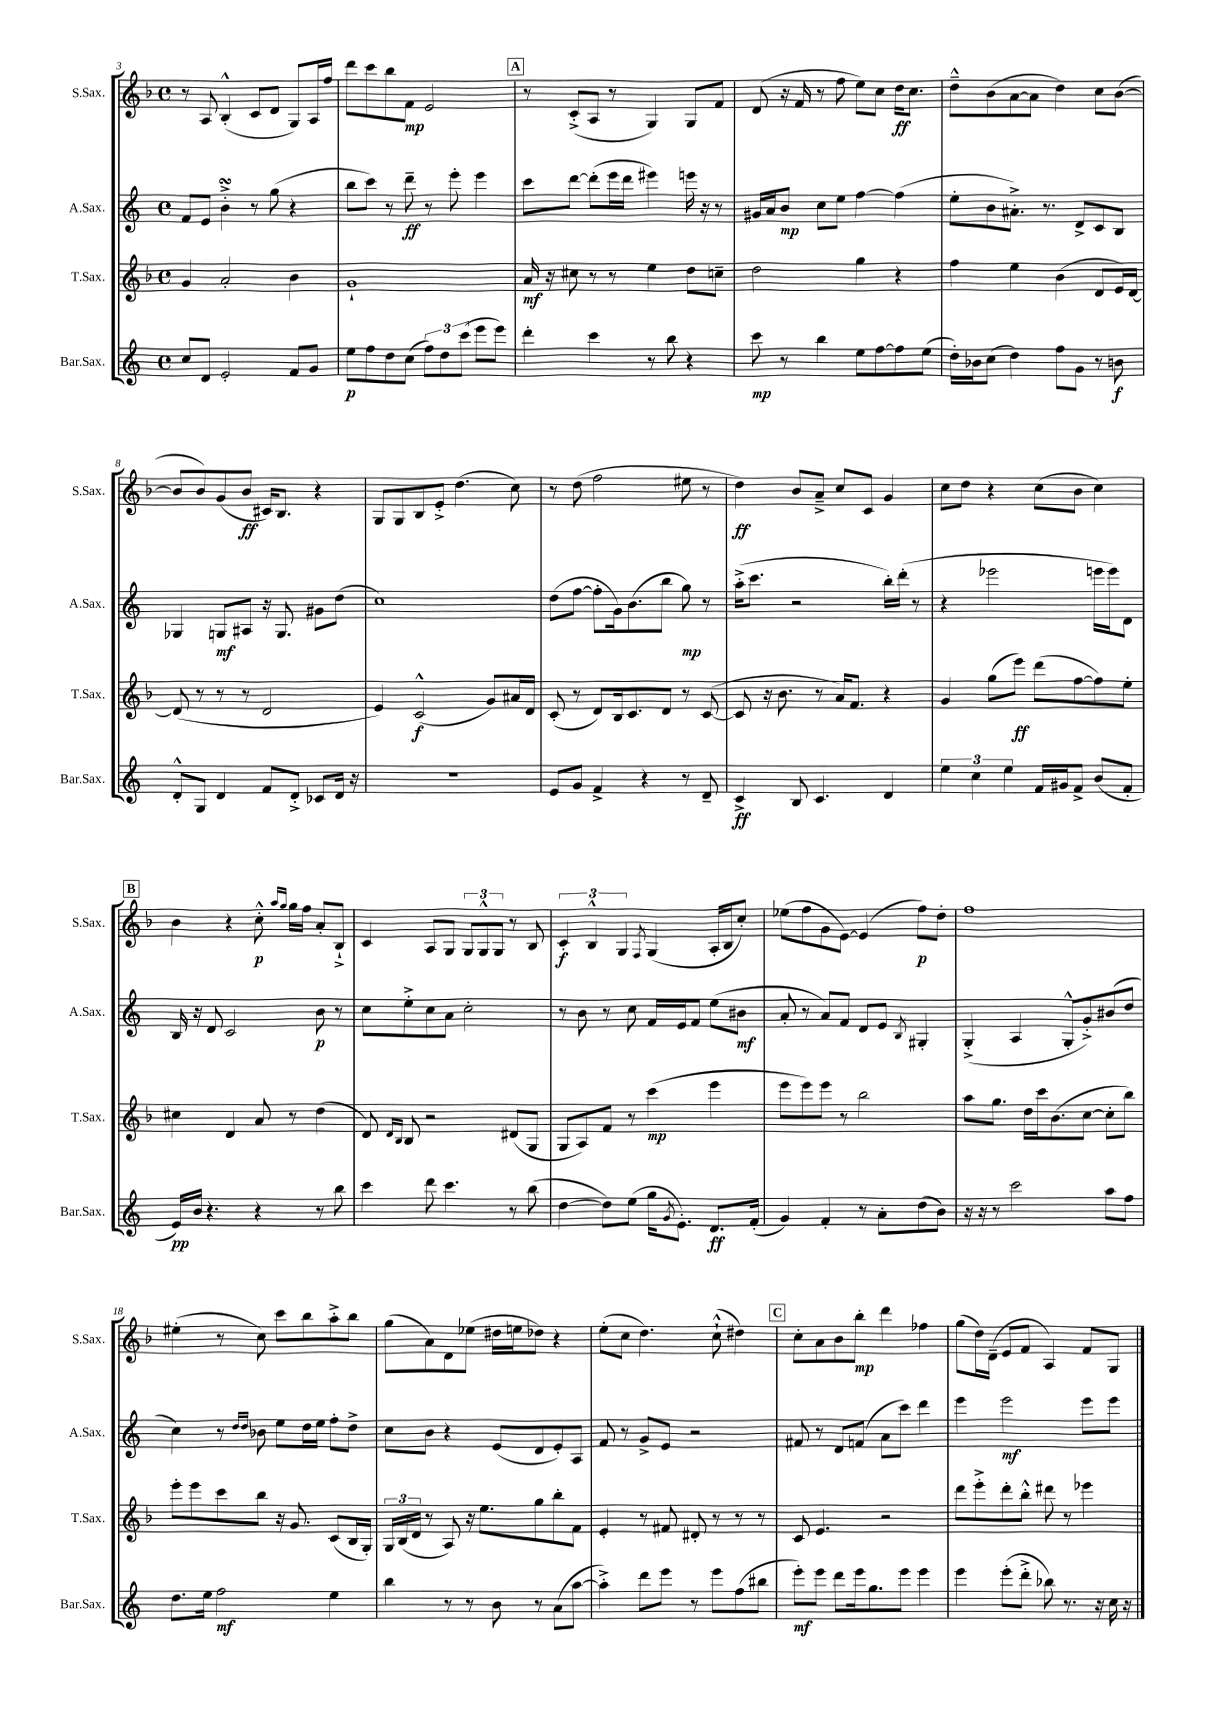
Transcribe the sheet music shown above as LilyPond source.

<<
\new StaffGroup <<
\new Staff = "s0" \with { instrumentName = "S.Sax." shortInstrumentName = "S.Sax." } {
    \clef treble \key f \major \defaultTimeSignature \time 4/4
    r8 a8 bes4-.-^( c'8 d'8 g8) a16 f''16 |
    d'''8 c'''8 bes''8 f'8\mp e'2 |
    \mark \markup { \box "A" } r8 c'8-.->( a8 r8 g4) g8 f'8 |
    d'8( r16 f'16 r8 f''8 e''8) c''8 d''16\ff c''8. |
    d''8---^ bes'8( a'8~ a'8 d''4) c''8 bes'8~( |
    bes'8 bes'8) g'8( bes'8\ff cis'16) bes8. r4 |
    g8 g8 bes8 e'8-.-> d''4.( c''8) |
    r8 d''8( f''2 eis''8 r8 |
    d''4\ff) bes'8 a'8---> c''8 c'8 g'4 |
    c''8 d''8 r4 c''8( bes'8 c''4) |
    \mark \markup { \box "B" } bes'4 r4 c''8-.-^\p \grace { a''16 g''16 } g''16 f''16 a'8-. bes8-!-> |
    c'4 a8 g8 \tuplet 3/2 { g8 g8-^ g8 } r8 bes8 |
    \tuplet 3/2 { c'4-.\f bes4-^ g4 } \acciaccatura { f8 } g4( a16-. bes16 c''8-.) |
    ees''8( f''8 g'8 e'8~) e'4( f''8\p) d''8-. |
    f''1 |
    eis''4-.( r8 c''8) c'''8 bes''8 a''8-.-> bes''8 |
    g''8( a'8) d'8 ees''8( dis''16 e''16 des''8) r4 |
    e''8-.( c''8 d''4.) c''8-!-^( dis''4) |
    \mark \markup { \box "C" } c''8-. a'8 bes'8 bes''8-.\mp d'''4 fes''4 |
    g''8( d''16) d'16--( e'8 f'8 a4) f'8 g8 \bar "|." |
}
\new Staff = "s1" \with { instrumentName = "A.Sax." shortInstrumentName = "A.Sax." } {
    \clef treble \key c \major \defaultTimeSignature \time 4/4
    f'8 e'8 b'4-.->\turn r8 g''8( r4 |
    b''8 c'''8) r8 d'''8--\ff r8 e'''8-. e'''4 |
    \mark \markup { \box "A" } c'''8 d'''8~ d'''8-.( e'''16 d'''16 eis'''4) e'''16 r16 r8 |
    gis'16 a'16 b'8\mp c''8 e''8 f''4~ f''4( |
    e''8-. b'8 ais'8.-.->) r8. d'8-> c'8 b8 |
    ges4 g8\mf ais8 r16 g8. gis'8 d''8( |
    c''1) |
    d''8( f''8~ f''8-. g'16) b'8.( b''8 g''8\mp) r8 |
    a''16-.->( c'''8. r2 b''16-.) d'''16-.( r8 |
    r4 ees'''2 e'''16 e'''16) d'8 |
    \mark \markup { \box "B" } b16 r16 d'8 c'2 b'8\p r8 |
    c''8 e''8-.-> c''8 a'8 c''2-. |
    r8 b'8 r8 c''8 f'16 e'16 f'8 e''8( bis'8\mf |
    a'8-. r8 a'8) f'8 d'8 e'8 \acciaccatura { b8 } gis4-. |
    g4-.->( a4 g8-.-^ g'8-.->) bis'8( d''8 |
    c''4) r8 \grace { d''16 d''16 } bes'8 e''8 d''16 e''16 f''8-. d''8-> |
    c''8 b'8 r4 e'8( d'8 e'8-.) a8 |
    f'8 r8 g'8-> e'8 r2 |
    \mark \markup { \box "C" } fis'8 r8 d'8 f'8( a'8 c'''8) d'''4 |
    e'''4 e'''2\mf e'''8 e'''8 \bar "|." |
}
\new Staff = "s2" \with { instrumentName = "T.Sax." shortInstrumentName = "T.Sax." } {
    \clef treble \key f \major \defaultTimeSignature \time 4/4
    g'4 a'2-. bes'4 |
    g'1-! |
    \mark \markup { \box "A" } a'16\mf r16 cis''8 r8 r8 e''4 d''8 c''8-- |
    d''2 g''4 r4 |
    f''4 e''4 bes'4( d'8 e'16) d'16~ |
    d'8( r8 r8 r8 d'2 |
    e'4) c'2-^\f( g'8) ais'16 d'16 |
    c'8-.( r8 d'8) bes16 c'8. d'8 r8 c'8~( |
    c'8 r16 bes'8. r8 a'16) f'8. r4 |
    g'4 g''8( e'''8\ff) d'''8( f''8~ f''8) e''8-. |
    \mark \markup { \box "B" } cis''4 d'4 a'8 r8 d''4( |
    d'8) \grace { d'16 bes16 } bes8 r2 dis'8( g8 |
    g8 a8) f'8 r8 c'''4\mp( e'''4 |
    e'''8 e'''8) e'''8 r8 bes''2 |
    a''8 g''8. d''16 c'''16 bes'8.( c''8~ c''8-. bes''8) |
    e'''8-. e'''8 c'''8 bes''8 r16 g'8. c'8( bes16 g16-.) |
    \tuplet 3/2 { g16 bes16( d'16 } r8 a8) r16 e''8. g''8 bes''8-. f'8 |
    e'4-. r8 fis'8 dis'8-. r8 r8 r8 |
    \mark \markup { \box "C" } c'8 e'4. r2 |
    d'''8 e'''8-.-> d'''8-. bes''8-.-^ dis'''8 r8 ees'''4 \bar "|." |
}
\new Staff = "s3" \with { instrumentName = "Bar.Sax." shortInstrumentName = "Bar.Sax." } {
    \clef treble \key c \major \defaultTimeSignature \time 4/4
    c''8 d'8 e'2-. f'8 g'8 |
    e''8\p f''8 d''8 c''8( \tuplet 3/2 { f''8) d''8 c'''8( } e'''8 e'''8) |
    \mark \markup { \box "A" } d'''4-. c'''4 r8 b''8 r4 |
    c'''8\mp r8 b''4 e''8 f''8~ f''8 e''8( |
    d''16-.) bes'16 c''8( d''4) f''8 g'8 r8 b'8\f |
    d'8-.-^ g8 d'4 f'8 d'8-.-> ces'8 d'16 r16 |
    r1 |
    e'8 g'8 f'4-> r4 r8 d'8-- |
    c'4->\ff b8 c'4. d'4 |
    \tuplet 3/2 { e''4 c''4 e''4 } f'16 gis'16 f'8-> b'8( f'8-. |
    \mark \markup { \box "B" } e'16\pp) b'16 r4. r4 r8 b''8 |
    c'''4 d'''8 c'''4. r8 b''8( |
    d''4~ d''8) e''8( g''16 \acciaccatura { g'8 } e'8.-.) d'8.\ff f'16-.( |
    g'4) f'4-. r8 a'8-. d''8( b'8) |
    r16 r16 r8 c'''2 a''8 f''8 |
    d''8. e''16 f''2\mf e''4 |
    b''4 r8 r8 b'8 r8 a'8( a''8~ |
    a''4-.->) d'''8 e'''8 r8 e'''8 f''8( bis''8 |
    \mark \markup { \box "C" } e'''8-.\mf) e'''8 d'''8 e'''16 g''8. e'''8 e'''4 |
    e'''4 e'''8-.( d'''8-.-> bes''8) r8. r16 c''16 r16 \bar "|." |
}
>>
>>
\layout { \context { \Score currentBarNumber = #3 } }
